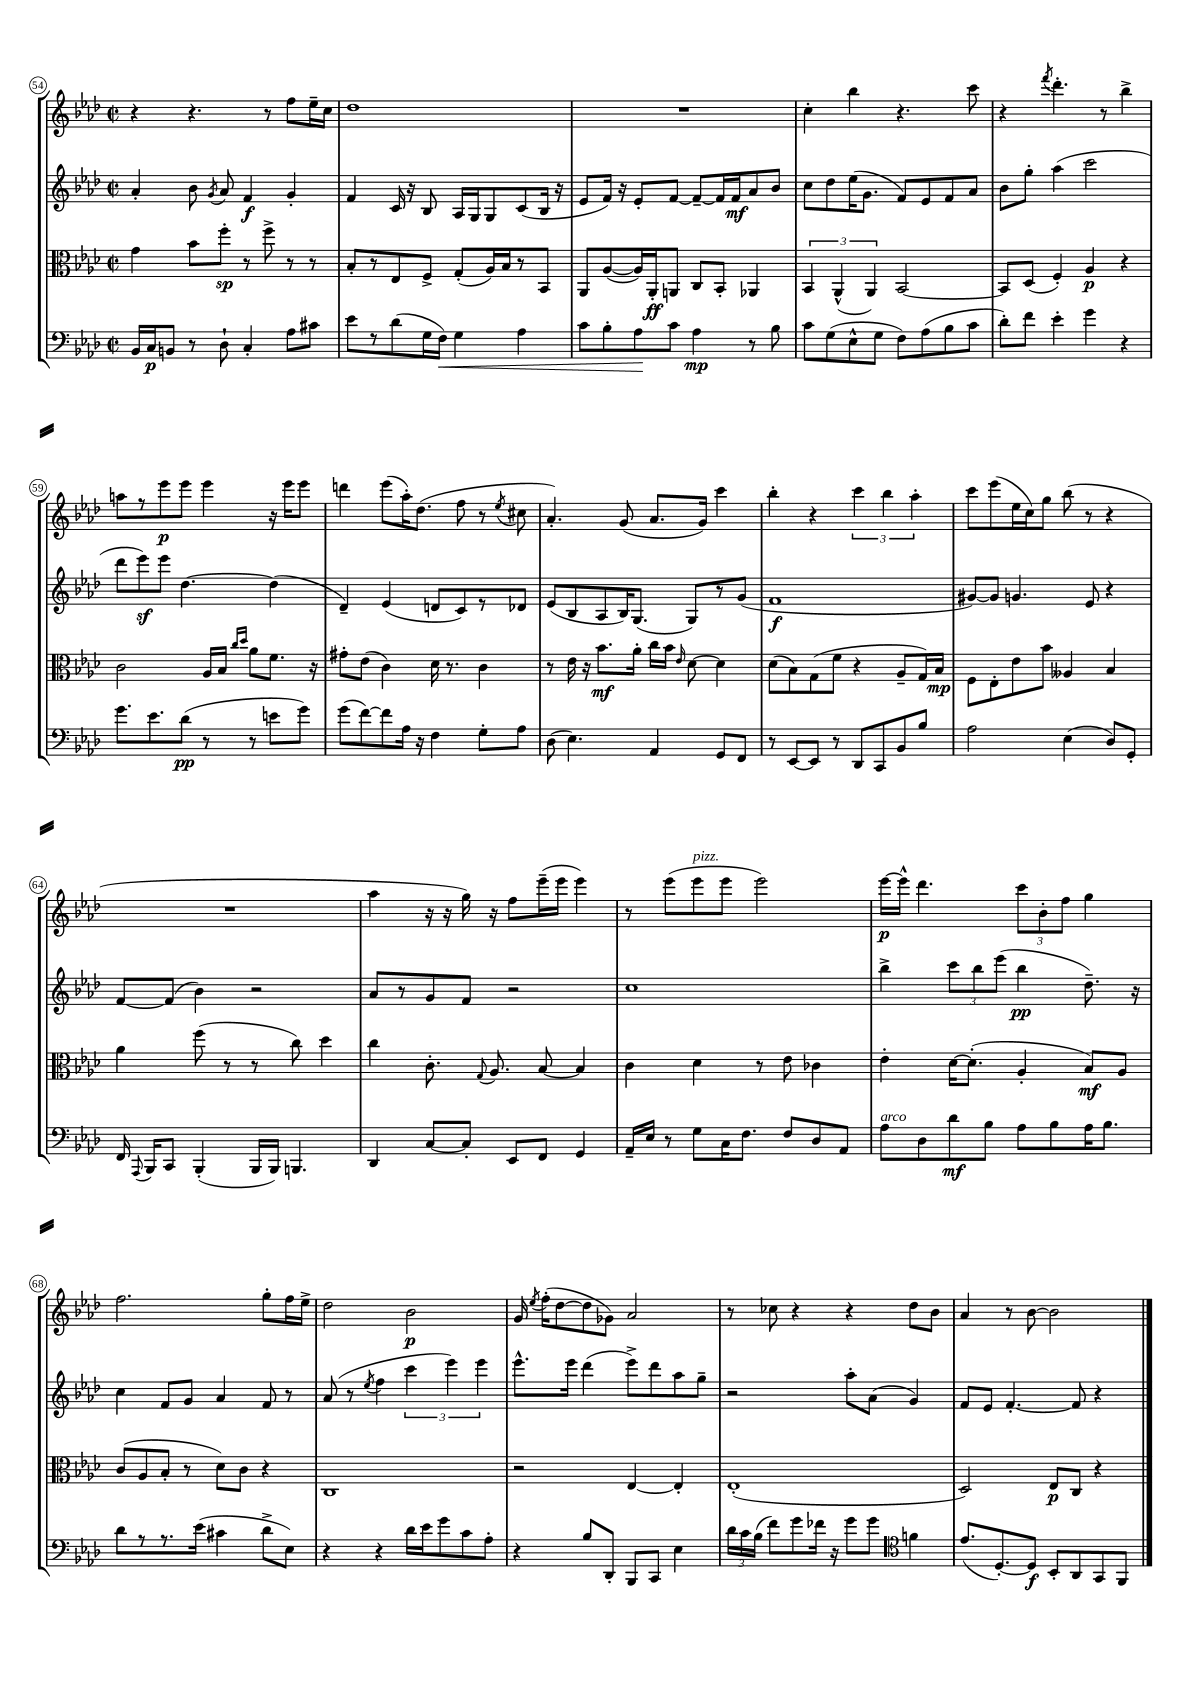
<<
\new StaffGroup <<
\new Staff = "s0" {
    \clef treble \key aes \major \defaultTimeSignature \time 2/2
    \autoBeamOff r4 r4. r8 f''8[ ees''16-- c''16] |
    des''1 |
    R1 |
    c''4-. bes''4 r4. c'''8 |
    r4 \acciaccatura { f'''8 } des'''4.-. r8 bes''4-> |
    a''8[ r8 ees'''8\p ees'''8] ees'''4 r16 ees'''16[ ees'''8] |
    d'''4 ees'''8[( aes''16-.) des''8.]( f''8 r8 \acciaccatura { ees''8 } cis''8 |
    aes'4.-.) g'8( aes'8.[ g'16]) c'''4 |
    bes''4-. r4 \tuplet 3/2 { c'''4 bes''4 aes''4-. } |
    c'''8[ ees'''8( ees''16 c''16) g''8] bes''8( r8 r4 |
    R1 |
    aes''4 r16 r16 g''16) r16 f''8[ ees'''16--( ees'''16] ees'''4) |
    r8 ees'''8[( ees'''8^\markup { \italic "pizz." } ees'''8] ees'''2) |
    ees'''16[~\p ees'''16]-^ des'''4. \tuplet 3/2 { c'''8[ bes'8-. f''8] } g''4 |
    f''2. g''8[-. f''16 ees''16]-> |
    des''2 bes'2\p |
    g'16 \acciaccatura { ees''8 } f''16[-.( des''8~ des''8 ges'8]) aes'2 |
    r8 ces''8 r4 r4 des''8[ bes'8] |
    aes'4 r8 bes'8~ bes'2 \bar "|." |
}
\new Staff = "s1" {
    \clef treble \key aes \major \defaultTimeSignature \time 2/2
    \autoBeamOff aes'4-. bes'8 \acciaccatura { g'8 } aes'8 f'4\f g'4-. |
    f'4 c'16 r16 bes8 aes16[ g16 g8 c'8( bes16] r16 |
    ees'8[ f'16]) r16 ees'8[-. f'8]~ f'8[~-- f'16 f'16\mf aes'8 bes'8] |
    c''8[ des''8 ees''16( g'8.] f'8[) ees'8 f'8 aes'8] |
    bes'8[ g''8]-. aes''4( c'''2 |
    des'''8[ ees'''8\sf) ees'''8] des''4.~ des''4( |
    des'4--) ees'4( d'8[ c'8) r8 des'8] |
    ees'8[( bes8 aes8 bes16) g8.]( g8[) r8 g'8]( |
    f'1\f |
    gis'8[~) gis'8] g'4. ees'8 r4 |
    f'8[~ f'8]( bes'4) r2 |
    aes'8[ r8 g'8 f'8] r2 |
    c''1 |
    bes''4-> \tuplet 3/2 { c'''8[ bes''8 ees'''8]( } bes''4\pp des''8.--) r16 |
    c''4 f'8[ g'8] aes'4 f'8 r8 |
    aes'8( r8 \acciaccatura { ees''8 } f''4 \tuplet 3/2 { c'''4 ees'''4) ees'''4 } |
    ees'''8.[-^ ees'''16] des'''4( ees'''8[->) des'''8 aes''8 g''8]-- |
    r2 aes''8[-. aes'8]( g'4) |
    f'8[ ees'8] f'4.~-. f'8 r4 \bar "|." |
}
\new Staff = "s2" {
    \clef alto \key aes \major \defaultTimeSignature \time 2/2
    \autoBeamOff g'4 bes'8[ f''8]-.\sp r8 f''8-> r8 r8 |
    bes8[-. r8 ees8 f8]-> g8[-.( aes16) bes16 r8 bes,8] |
    aes,8[ aes8~( aes16) aes,16-.\ff a,8] c8[ bes,8]-. aes,4 |
    \tuplet 3/2 { bes,4 aes,4-^( aes,4) } bes,2~ |
    bes,8[ des8]( f4-.) aes4\p r4 |
    c'2 aes16[ bes16] \grace { c''16[ des''16] } aes'8[ f'8.] r16 |
    gis'8[-. ees'8]( c'4) des'16 r8. c'4 |
    r8 ees'16 r16 bes'8.[\mf aes'16]-. c''16[ bes'16] \grace { ees'16 } des'8~ des'4 |
    des'8[( bes8) g8( f'8] r4 aes8[-- g16) bes16]\mp |
    f8[ ees8-. ees'8 bes'8] aeses4 bes4 |
    aes'4 f''8( r8 r8 c''8) des''4 |
    c''4 c'8.-. \appoggiatura { g8 } aes8. bes8~ bes4 |
    c'4 des'4 r8 ees'8 ces'4 |
    ees'4-. des'16[~ des'8.]-.( aes4-. bes8[\mf) aes8] |
    c'8[( aes8 bes8]-. r8 des'8[) c'8] r4 |
    c1 |
    r2 ees4~ ees4-. |
    ees1-.( |
    des2) ees8[\p c8] r4 \bar "|." |
}
\new Staff = "s3" {
    \clef bass \key aes \major \defaultTimeSignature \time 2/2
    \autoBeamOff bes,16[ c16\p b,8] r8 des8-! c4-. aes8[ cis'8] |
    ees'8[ r8 des'8( g16 f16]\<) g4 aes4 |
    c'8[ bes8-. aes8\! c'8] aes4\mp r8 bes8 |
    c'8[ g8( ees8-^ g8] f8[) aes8( bes8 c'8] |
    des'8[-.) f'8] ees'4-. g'4 r4 |
    g'8.[ ees'8. des'8]\pp( r8 r8 e'8[ g'8]) |
    g'8[( f'8~) f'8 aes16] r16 f4 g8[-. aes8] |
    des8( ees4.) aes,4 g,8[ f,8] |
    r8 ees,8[~ ees,8] r8 des,8[ c,8 bes,8 bes8] |
    aes2 ees4( des8[) g,8]-. |
    f,16 \appoggiatura { aes,,8 } bes,,16[ c,8] bes,,4-.( bes,,16[ bes,,16]) b,,4. |
    des,4 c8[~ c8]-. ees,8[ f,8] g,4 |
    aes,16[-- ees16] r8 g8[ c16 f8.] f8[ des8 aes,8] |
    aes8[^\markup { \italic "arco" } des8 des'8\mf bes8] aes8[ bes8 aes16 bes8.] |
    des'8[ r8 r8. ees'16]( cis'4 des'8[-> ees8]) |
    r4 r4 des'16[ ees'16 g'8 c'8 aes8]-. |
    r4 bes8[ des,8]-. bes,,8[ c,8] ees4 |
    \tuplet 3/2 { des'16[ c'16 bes16]( } f'8[) g'8 fes'16] r16 g'8[ g'8] \clef tenor f'4 |
    ees'8.[( des8.~-.) des8]\f bes,8[-. aes,8 g,8 f,8] \bar "|." |
}
>>
>>
\layout { \context { \Score currentBarNumber = #54 \override BarNumber.stencil = #(make-stencil-circler 0.1 0.3 ly:text-interface::print) } }
